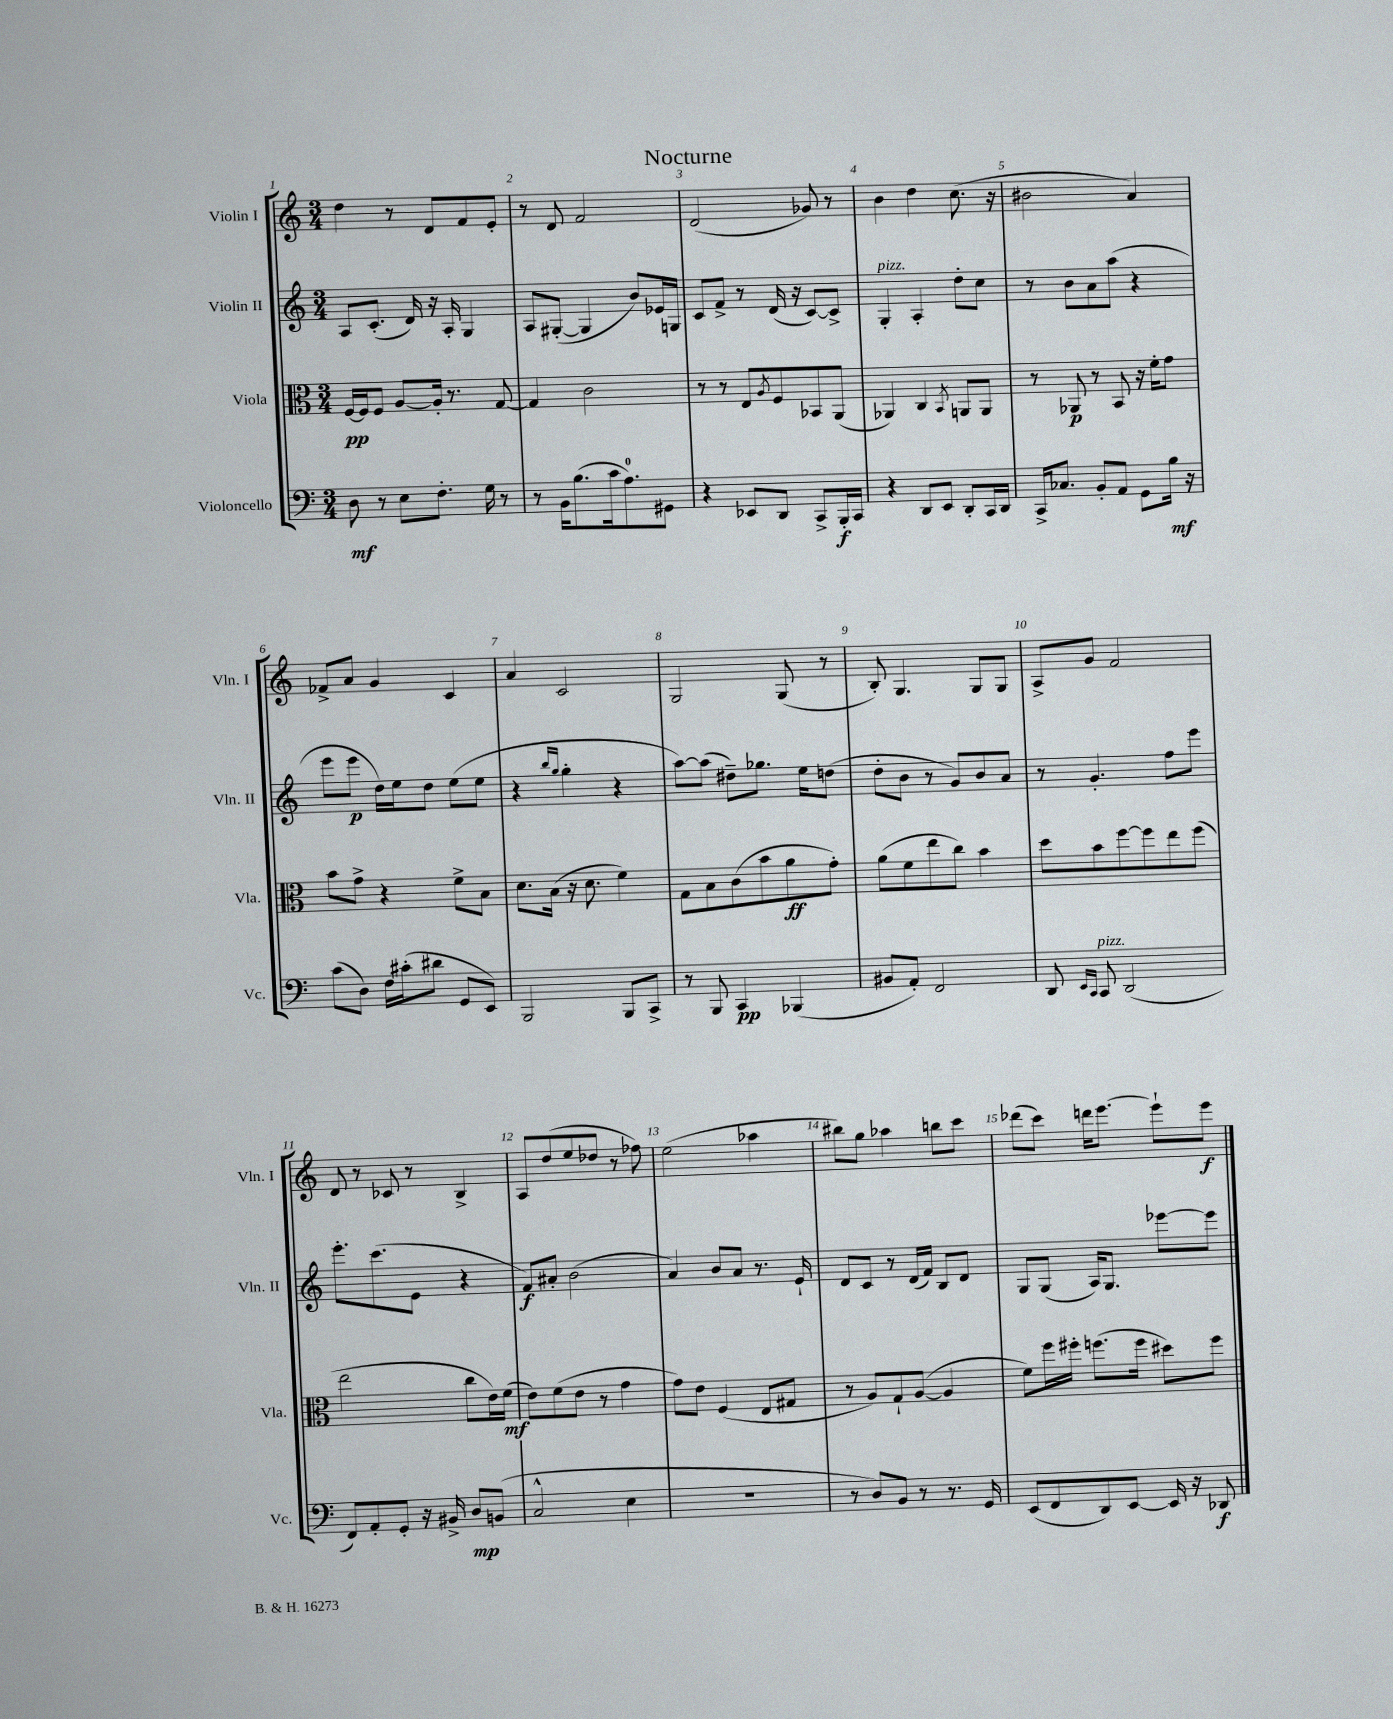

**kern	**kern	**kern	**kern
*staff4	*staff3	*staff2	*staff1
*clefF4	*clefC3	*clefG2	*clefG2
*k[]	*k[]	*k[]	*k[]
*M3/4	*M3/4	*M3/4	*M3/4
8D	[16F	8A	4dd
.	16F]	.	.
8r	8F	(8.c'	.
8E	[8A	.	8r
.	.	16d)	.
8.F'	16A']	16r	8d
.	8.r	16A'	.
.	.	4G	8f
16G	.	.	.
8r	[8G	.	8e'
=	=	=	=
8r	4G]	8A	8r
16BB	.	([8G#'	8d
(8.B	.	.	.
.	2c	4G#]	2f
16c	.	.	.
8.A)	.	.	.
.	.	8b)	.
8GG#	.	16e-	.
.	.	16G	.
=	=	=	=
4r	8r	8c	(2d
.	8r	8f^	.
8EE-	8E	8r	.
.	8qA	.	.
8DD	8F	(16d	.
.	.	16r	.
8CC^	8BB-	[8c)	8g-)
16BBB'	(8AA	8c^]	8r
16CC	.	.	.
=	=	=	=
4r	4AA-)	4G'	4b
8DD	4C	4A'	4dd
8EE	.	.	.
.	8qBB	.	.
8DD'	8AA	8dd'	(8.cc
16CC	8AA	8cc	.
16DD	.	.	16r
=	=	=	=
16CC^	8r	8r	2b#
8.C-	.	.	.
.	8AA-	8b	.
8BB'	8r	8a	.
8AA	8BB	(8aa	.
8GG	16r	4r	4a)
.	16f'	.	.
16B	8g	.	.
16r	.	.	.
=	=	=	=
(8c	8b	8eee	8f-^
8D)	8g^	8eee	8a
16F	4r	16dd)	4g
(16c#'	.	16ee	.
8d#	.	8dd	.
8GG	8f^	(8ee	4c
8EE)	8B	8ee	.
=	=	=	=
2BBB	8.d	4r	4a
.	(16B	.	.
.	.	16qqbb	.
.	.	16qqgg	.
.	16r	4gg'	2c
.	8.d	.	.
8BBB	4f)	4r	.
8CC^	.	.	.
=	=	=	=
8r	8G	[8aa)	2G
8BBB	8B	(8aa]	.
4CC	(8c	8dd#~)	.
.	8b	8.gg-	.
(4BBB-	8a	.	(8G
.	.	16ee	.
.	8g')	(8dd	8r
=	=	=	=
8BB#	(8a	8dd'	8B')
8AA')	8f	8b	4.G
2FF	8ee	8r	.
.	8cc)	8g)	.
.	4b	8b	8G
.	.	8a	8G
=	=	=	=
8DD	8dd	8r	8A^
16qqEE	.	.	.
16qqCC	.	.	.
8CC	8b	4.g'	8g
(2DD	[8ff	.	2f
.	8ff]	.	.
.	8ee	8ff	.
.	(8ff	8eee	.
=	=	=	=
8FF)	2ee	8.eee'	8d
8AA'	.	.	8r
.	.	(8.ccc	.
8GG'	.	.	8c-
16r	.	8e	8r
16BB#^	.	.	.
8D	8cc	4r	4B^
(8BB	16e)	.	.
.	(16f	.	.
=	=	=	=
2C^^	8e)	8f)	8A
.	(8f	8a#'	(8dd
.	8e	(2b	8ee
.	8r	.	8dd-
4E	4g	.	8r
.	.	.	8ff-)
=	=	=	=
2.r	8g)	4a)	(2ee
.	8e	.	.
.	(4F	8b	.
.	.	8a	.
.	8E	8.r	4aa-
.	8G#	.	.
.	.	16e`	.
=	=	=	=
8r	8r	8d	8bb#)
8D)	8A)	8c	8gg
8BB	8G`	8r	4aa-
8r	([8A	(16d	.
.	.	16f)	.
8.r	4A]	8B	8bb
.	.	8d	8ccc
16GG	.	.	.
=	=	=	=
(8EE	8f)	8G	(8ddd-
8FF	16ff	(8G	8ccc)
.	16ff#'	.	.
8DD)	(8.ff	16A)	16ddd
.	.	8.G	[8.eee
[8EE	.	.	.
.	16ff	.	.
16EE]	8dd#)	[8eee-	8eee`]
16r	.	.	.
8DD-	8ff	8eee-]	8eee
==	==	==	==
*-	*-	*-	*-
